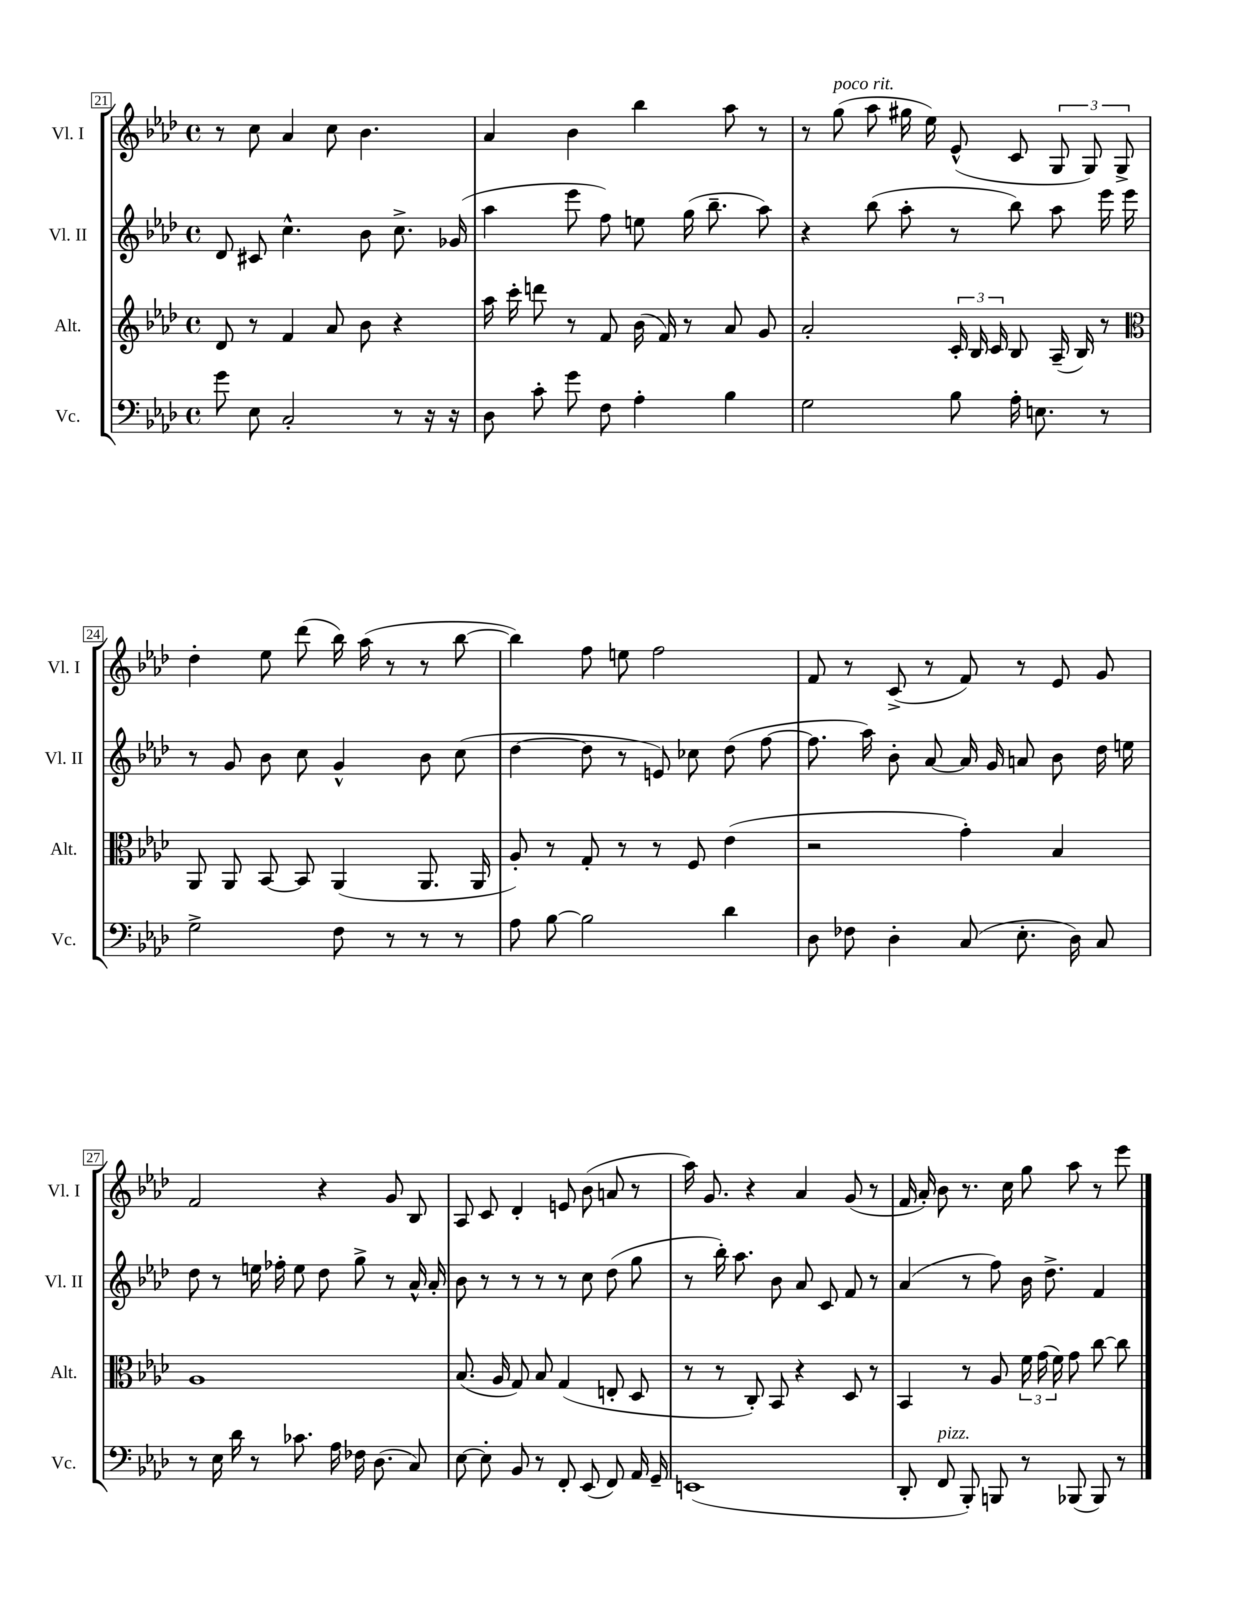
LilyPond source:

<<
\new StaffGroup <<
\new Staff = "s0" \with { instrumentName = "Vl. I" shortInstrumentName = "Vl. I" } {
    \clef treble \key aes \major \defaultTimeSignature \time 4/4
    \autoBeamOff r8 c''8 aes'4 c''8 bes'4. |
    aes'4 bes'4 bes''4 aes''8 r8 |
    r8 g''8^\markup { \italic "poco rit." }( aes''8 gis''16 ees''16) ees'8-^( c'8 \tuplet 3/2 { g8 g8) g8-> } |
    des''4-. ees''8 des'''8( bes''16) aes''16( r8 r8 bes''8~ |
    bes''4) f''8 e''8 f''2 |
    f'8 r8 c'8->( r8 f'8) r8 ees'8 g'8 |
    f'2 r4 g'8 bes8 |
    aes8 c'8 des'4-. e'8 bes'8( a'8 r8 |
    aes''16) g'8. r4 aes'4 g'8( r8 |
    f'16 aes'16-.) bes'8 r8. c''16 g''8 aes''8 r8 ees'''8 \bar "|." |
}
\new Staff = "s1" \with { instrumentName = "Vl. II" shortInstrumentName = "Vl. II" } {
    \clef treble \key aes \major \defaultTimeSignature \time 4/4
    \autoBeamOff des'8 cis'8 c''4.-^ bes'8 c''8.-> ges'16( |
    aes''4 ees'''8 f''8) e''8 g''16( bes''8.-- aes''8) |
    r4 bes''8( aes''8-. r8 bes''8) aes''8 ees'''16 ees'''16 |
    r8 g'8 bes'8 c''8 g'4-^ bes'8 c''8( |
    des''4~ des''8 r8 e'8) ces''8 des''8( f''8~ |
    f''8. aes''16) bes'8-. aes'8~ aes'16 g'16 a'8 bes'8 des''16 e''16 |
    des''8 r8 e''16 fes''16-. e''8 des''8 g''8-> r8 aes'16-^ aes'16-. |
    bes'8 r8 r8 r8 r8 c''8 des''8( g''8 |
    r8 bes''16-.) aes''8. bes'8 aes'8 c'8 f'8 r8 |
    aes'4( r8 f''8) bes'16 des''8.-> f'4 \bar "|." |
}
\new Staff = "s2" \with { instrumentName = "Alt." shortInstrumentName = "Alt." } {
    \clef treble \key aes \major \defaultTimeSignature \time 4/4
    \autoBeamOff des'8 r8 f'4 aes'8 bes'8 r4 |
    aes''16 c'''16-. d'''8 r8 f'8 bes'16( f'16) r8 aes'8 g'8 |
    aes'2-. \tuplet 3/2 { c'16-. bes16 c'16 } bes8 aes16--( bes16) r8 |
    \clef alto aes,8 aes,8 bes,8~ bes,8 aes,4( aes,8. aes,16 |
    aes8-.) r8 g8-. r8 r8 f8 ees'4( |
    r2 g'4-.) bes4 |
    aes1 |
    bes8.( aes16 g8) bes8 g4( e8-. des8 |
    r8 r8 c8-.) bes,8 r4 des8 r8 |
    bes,4 r8 aes8 \tuplet 3/2 { f'16 g'16( f'16) } g'8 c''8~ c''8 \bar "|." |
}
\new Staff = "s3" \with { instrumentName = "Vc." shortInstrumentName = "Vc." } {
    \clef bass \key aes \major \defaultTimeSignature \time 4/4
    \autoBeamOff g'8 ees8 c2-. r8 r16 r16 |
    des8 c'8-. g'8 f8 aes4-. bes4 |
    g2 bes8 aes16-. e8. r8 |
    g2-> f8 r8 r8 r8 |
    aes8 bes8~ bes2 des'4 |
    des8 fes8 des4-. c8( ees8.-. des16) c8 |
    r8 ees16 des'16 r8 ces'8. aes16 fes16 des8.( c8) |
    ees8~ ees8-. bes,8 r8 f,8-. ees,8( f,8) aes,16 g,16-- |
    e,1( |
    des,8-. f,8^\markup { \italic "pizz." } bes,,8-.) b,,8 r8 bes,,8( bes,,8) r8 \bar "|." |
}
>>
>>
\layout { \context { \Score currentBarNumber = #21 \override BarNumber.stencil = #(make-stencil-boxer 0.1 0.3 ly:text-interface::print) } }
